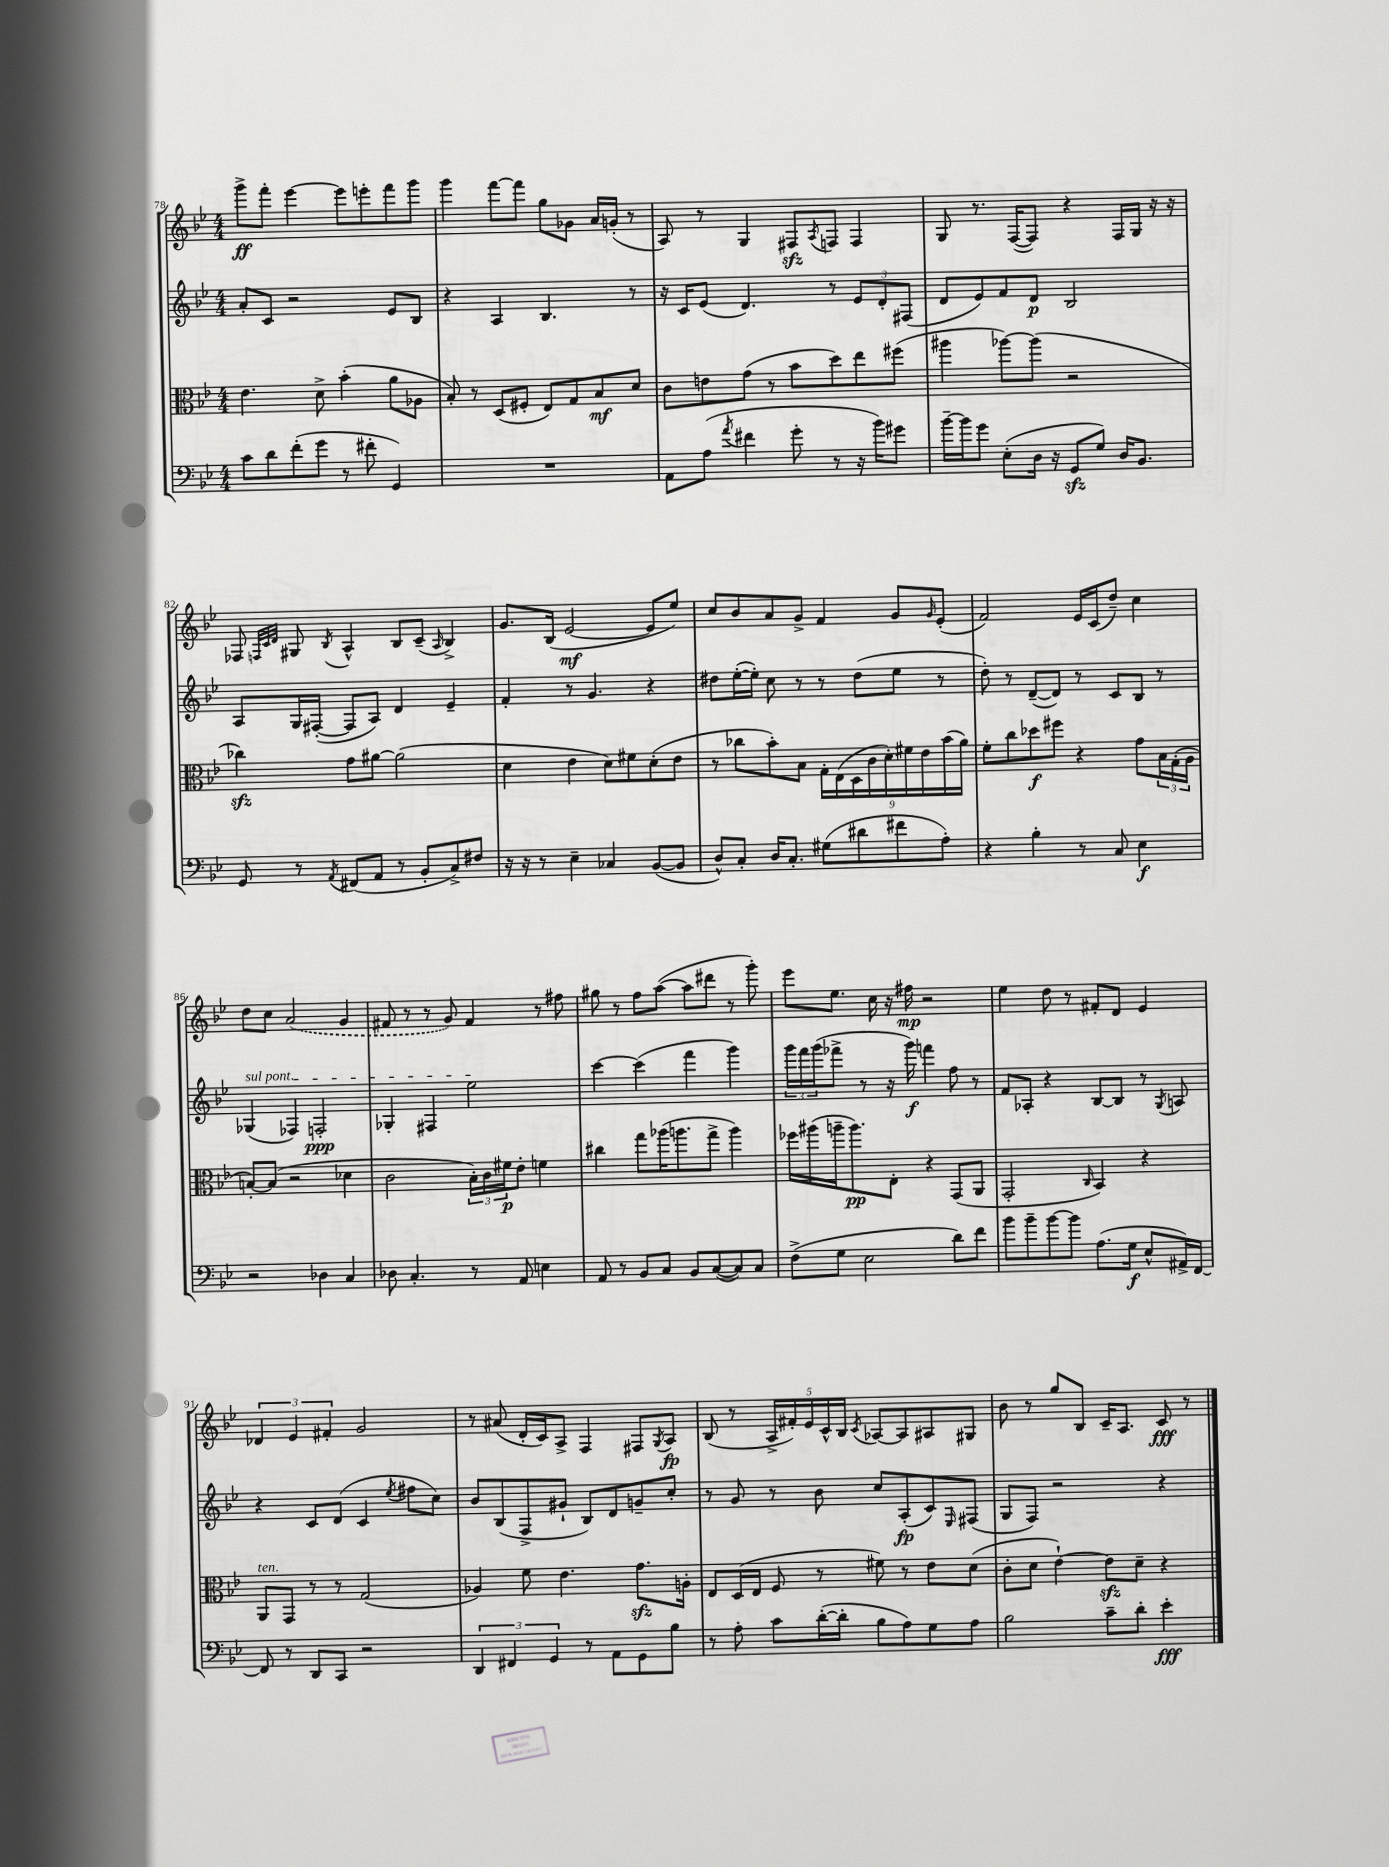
<<
\new StaffGroup <<
\new Staff = "s0" {
    \clef treble \key bes \major \numericTimeSignature \time 4/4
    g'''8->\ff f'''8-. ees'''4~ ees'''8 e'''8-. f'''8 g'''8 |
    g'''4 f'''8~ f'''8 g''8 ges'8 a'16 g'16-.( r8 |
    a8) r8 g4 fis8\sfz \acciaccatura { a8 } f8 f4 |
    g8 r8. f16~( f8) r4 f16 g16 r16 r16 |
    fes8 \grace { f32 c'32 d'32 } gis8 \acciaccatura { bes8 } a4-^ bes8 c'8--( \grace { a16 } bes4->) |
    g'8. bes16( ees'2~\mf ees'8 ees''8) |
    c''8 bes'8 a'8 g'8-> f'4 g'8 \grace { g'16 } ees'8-.( |
    f'2) ees'16 c'16( d''8--) c''4 |
    d''8 c''8 \once \slurDashed a'2( g'4 |
    fis'8 r8 r8 g'8) fis'4 r8 fis''8 |
    gis''8 r8 f''8 a''8~( a''8 dis'''8 r8 g'''8-.) |
    ees'''8 ees''8. c''16 r16 fis''16\mp r2 |
    ees''4 d''8 r8 fis'8-. d'8 ees'4 |
    \tuplet 3/2 { des'4 ees'4 fis'4-. } g'2 |
    r8 ais'8( d'16-. c'16) a8-> f4 fis8 \acciaccatura { g8 } a8\fp |
    bes8( r8 \tuplet 5/4 { a16-> fis'16-.) ees'16 c'16-^ bes16 } \acciaccatura { c'8 } aes8~ aes8 ais8 gis8 |
    bes'8 r8 g''8 bes8 c'16-- a8. c'8\fff r8 \bar "|." |
}
\new Staff = "s1" {
    \clef treble \key bes \major \numericTimeSignature \time 4/4
    a'8-. c'8 r2 ees'8 bes8 |
    r4 a4 bes4. r8 |
    r16 c'16 ees'8( d'4.) r8 \tuplet 3/2 { ees'8 d'8-. fis8( } |
    d'8 ees'8) f'8 d'8\p bes2 |
    a8 g16 fis16~-.( fis8 a8) d'4 ees'4-- |
    f'4-. r8 g'4. r4 |
    dis''8 ees''16~-.( ees''16-.) c''8 r8 r8 dis''8( ees''8 r8 |
    d''8-.) r8 d'8~--( d'8) r8 c'8 bes8 r8 |
    \once \override TextSpanner.bound-details.left.text = \markup { \italic "sul pont." } ges4\startTextSpan( fes4) f2-.\ppp |
    ges4-. fis4 ees''2\stopTextSpan |
    c'''4~ c'''4( f'''4 g'''4) |
    \tuplet 3/2 { g'''16 f'''16 g'''16( } fes'''8-> r8 r16 g'''16\f) f'''4 f''8 r8 |
    f'8 aes8-. r4 bes8~ bes8 r8 \acciaccatura { g8 } a8 |
    r4 c'8 d'8( c'4 \acciaccatura { ees''8 } fis''8 c''8) |
    bes'8 bes8( f8-> gis'8-! bes8) d'8 g'8-- c''8-. |
    r8 g'8 r8 bes'8 c''8 a8-.\fp( c'8) \grace { ees16 } fis8( |
    g8 f8) r2 r4 \bar "|." |
}
\new Staff = "s2" {
    \clef alto \key bes \major \numericTimeSignature \time 4/4
    ees'4. d'8-> bes'4-.( a'8 aes8 |
    bes8-.) r8 d8( fis8-. ees8) g8 bes8\mf d'8 |
    c'8 e'8 g'8( r8 bes'8 d''8) ees''8 fis''8( |
    ais''4 aes''8~) aes''8( r2 |
    ces''4\sfz) g'8 ais'8~ ais'2( |
    d'4 ees'4 d'8) fis'8 d'8-.( ees'8 |
    r8 ces''8 bes'8-.) bes8 \tuplet 9/8 { g16-. ees16( d16 c'16 d'16-.) fis'16 ees'16 bes'16( a'16) } |
    f'8-. c''8 des''8\f fis''8 r4 g'8 \tuplet 3/2 { bes16 g16-.( a16 } |
    b8~-.) b8( r2 des'4 |
    c'2 \tuplet 3/2 { bes16-.) c'16 fis'16\p } ees'8-. f'4 |
    cis''4 g''8 aes''16( a''8. g''8-> a''4) |
    fes''16 ais''16( a''16-- a''8.\pp) ees8-. r4 g,8( a,8 |
    g,2-. \grace { c16 } bes,4) r4 |
    a,8^\markup { \italic "ten." } g,8 r8 r8 g2( |
    aes4) f'8 ees'4. g'8.\sfz a16-. |
    ees8 d16( ees16 f8 r8 fis'8) r8 ees'8 d'8( |
    c'8-. d'8 ees'4~-!) ees'8\sfz d'8-- r4 \bar "|." |
}
\new Staff = "s3" {
    \clef bass \key bes \major \numericTimeSignature \time 4/4
    c'8 d'8 f'8-.( g'8 r8 fis'8-. g,4) |
    R1 |
    a,8 a8( \acciaccatura { a'8 } fis'4 g'8-. r8 r16 bes'16) gis'8 |
    bes'16~-- bes'16 g'8 ees8-.( d16 r16 g,8\sfz g8) d16 bes,8. |
    g,8 r8 \acciaccatura { a,8 } fis,8( a,8 r8 bes,8-. c8->) fis8 |
    r16 r16 r8 ees4-- ces4 bes,8~( bes,8 |
    d8-^) c8-. d16 c8.-. gis8( dis'8 fis'8 a8-.) |
    r4 bes4-. r8 c8 ees4\f |
    r2 des4 c4 |
    des8 c4.-. r8 a,8 e4 |
    a,8 r8 bes,8 c8 bes,8 c8~( c8) c8 |
    f8->( g8 ees2 d'8) f'8 |
    bes'8 bes'8-- bes'8~ bes'8 a8.( g16\f ees8-^ ais,16->) f,16~ |
    f,8 r8 d,8 c,8 r2 |
    \tuplet 3/2 { d,4 fis,4 g,4 } r8 a,8 g,8 bes8 |
    r8 a8-. c'8 d'16~-.( d'16-. bes8 a8) g8 a8 |
    bes2 c'8-- d'8-. ees'4-.\fff \bar "|." |
}
>>
>>
\layout { \context { \Score currentBarNumber = #78 } }
